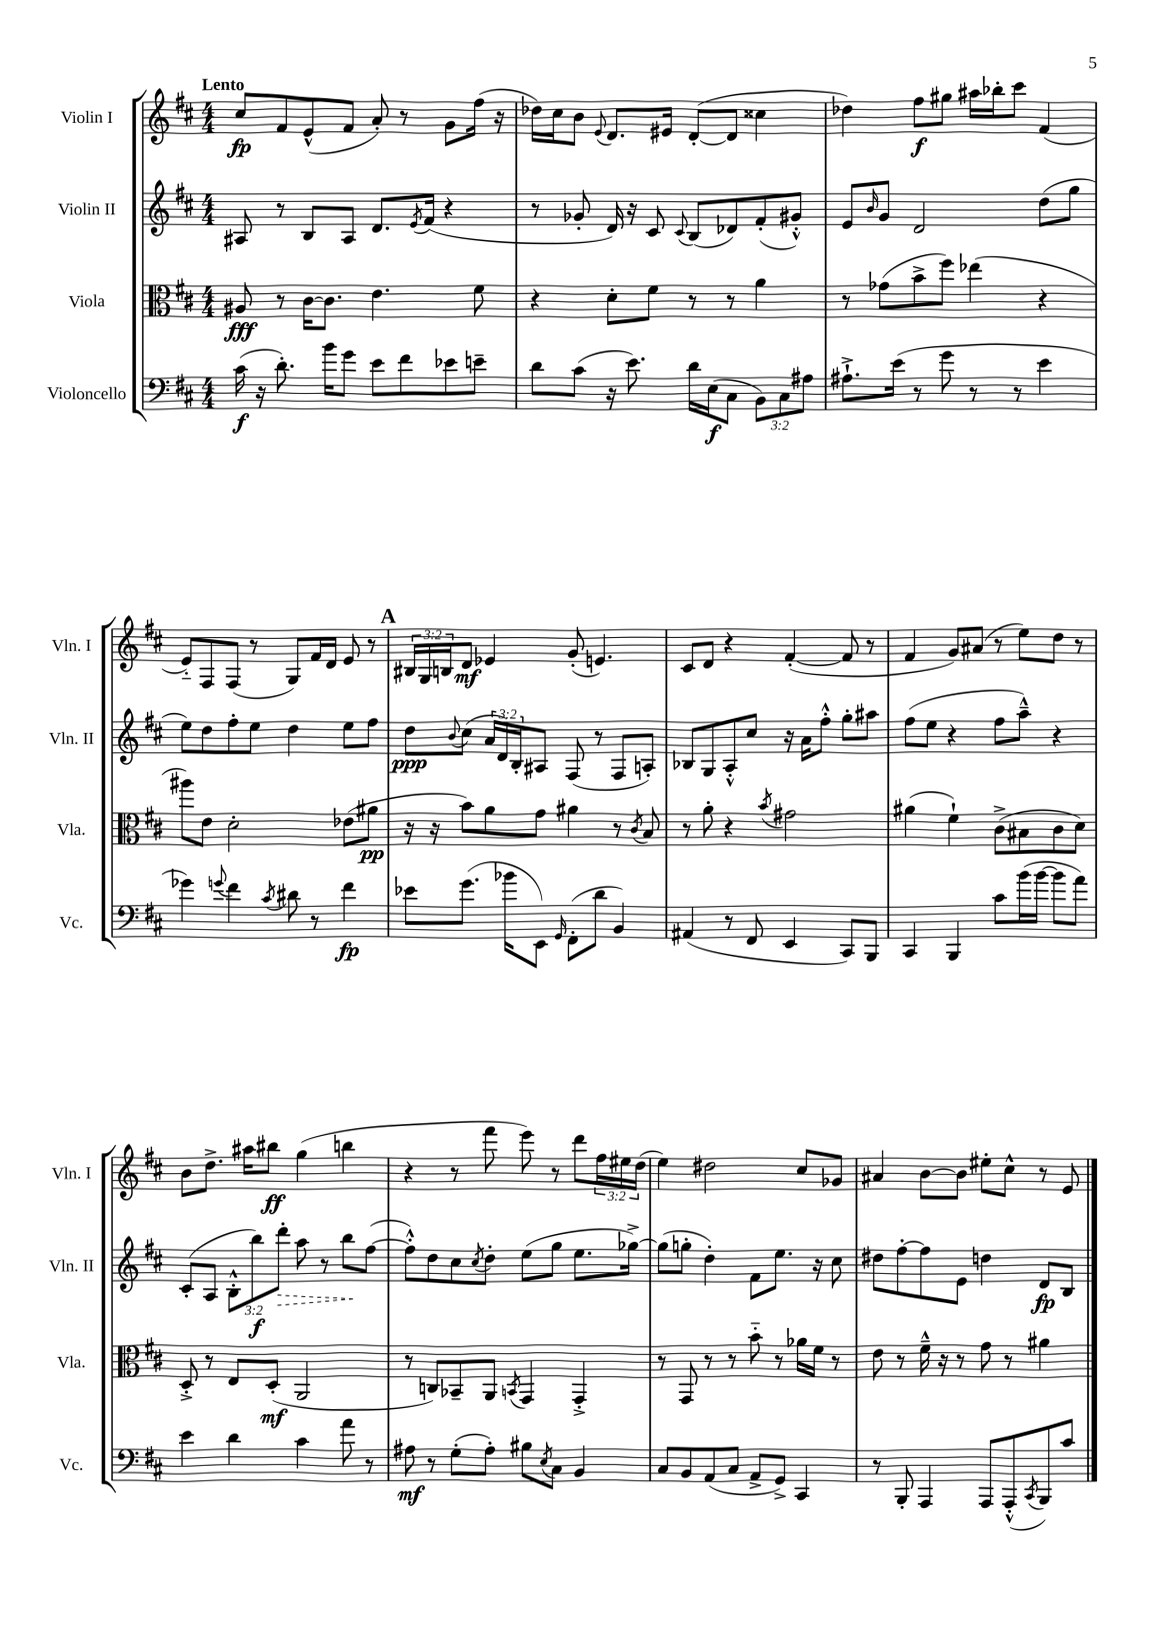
<<
\new StaffGroup <<
\new Staff = "s0" \with { instrumentName = "Violin I" shortInstrumentName = "Vln. I" } {
    \clef treble \key d \major \numericTimeSignature \time 4/4 \override Staff.TupletNumber.text = #tuplet-number::calc-fraction-text \tempo "Lento"
    cis''8\fp fis'8 e'8-^( fis'8 a'8-.) r8 g'8 fis''16( r16 |
    des''16) cis''16 b'8 \appoggiatura { e'8 } d'8. eis'16 d'8~-.( d'8 cisis''4 |
    des''4) fis''8\f gis''8 ais''16 bes''16-. cis'''8 fis'4( |
    e'8-_) fis8 fis8( r8 g8) fis'16 d'16 e'8 r8 |
    \mark \markup { \bold "A" } \tuplet 3/2 { bis16 g16 b16 } d'8\mf ees'4 g'8-.( e'4.) |
    cis'8 d'8 r4 fis'4~-.( fis'8 r8 |
    fis'4 g'8) ais'8( r8 e''8) d''8 r8 |
    b'8 d''8.-> ais''16 bis''8\ff g''4( b''4 |
    r4 r8 fis'''8 e'''8) r8 d'''8 \tuplet 3/2 { fis''16 eis''16 d''16( } |
    e''4) dis''2 cis''8 ges'8 |
    ais'4 b'8~ b'8 eis''8-. cis''8-^ r8 e'8 \bar "|." |
}
\new Staff = "s1" \with { instrumentName = "Violin II" shortInstrumentName = "Vln. II" } {
    \clef treble \key d \major \numericTimeSignature \time 4/4 \override Staff.TupletNumber.text = #tuplet-number::calc-fraction-text
    ais8 r8 b8 ais8 d'8. \acciaccatura { e'8 } fis'16( r4 |
    r8 ges'8-. d'16) r16 cis'8 \appoggiatura { cis'8 } b8( des'8) fis'8-.( gis'8-.-^) |
    e'8 \grace { b'16 } g'8 d'2 d''8( g''8 |
    e''8) d''8 fis''8-. e''8 d''4 e''8 fis''8 |
    \mark \markup { \bold "A" } d''8\ppp \appoggiatura { b'8 } cis''8( \tuplet 3/2 { a'16 d'16) b16-. } ais8 fis8( r8 fis8 a8-.) |
    bes8 g8 a8-.-^ cis''8 r16 a'16 fis''8-.-^ g''8-. ais''8 |
    fis''8( e''8 r4 fis''8 a''8---^) r4 |
    cis'8-.( a8 \tuplet 3/2 { b8-.-^ b''8\f) \once \override Hairpin.style = #'dashed-line d'''8-.\> } a''8 r8 b''8\! fis''8~( |
    fis''8-.-^) d''8 cis''8 \acciaccatura { cis''8 } d''8-. e''8( g''8 e''8. ges''16~->) |
    ges''8( g''8-. d''4-.) fis'8 e''8. r16 cis''8 |
    dis''8 fis''8~-. fis''8 e'8 d''4 d'8\fp b8 \bar "|." |
}
\new Staff = "s2" \with { instrumentName = "Viola" shortInstrumentName = "Vla." } {
    \clef alto \key d \major \numericTimeSignature \time 4/4
    ais8\fff r8 cis'16~ cis'8. e'4. fis'8 |
    r4 d'8-. fis'8 r8 r8 a'4 |
    r8 ges'8( b'8-> fis''8) ees''4( r4 |
    ais''8) e'8 d'2-. ees'8( ais'8\pp |
    \mark \markup { \bold "A" } r16 r16 b'8) a'8 g'8 ais'4 r8 \acciaccatura { cis'8 } b8 |
    r8 a'8-. r4 \acciaccatura { b'8 } gis'2 |
    ais'4( fis'4-!) cis'8->( bis8 cis'8 d'8) |
    d8-.-> r8 e8 d8-.\mf( a,2 |
    r8 c8) bes,8-- a,8 \acciaccatura { b,8 } g,4 g,4-.-> |
    r8 g,8 r8 r8 b'8-_ r8 aes'16 fis'16 r8 |
    e'8 r8 fis'16---^ r16 r8 g'8 r8 ais'4 \bar "|." |
}
\new Staff = "s3" \with { instrumentName = "Violoncello" shortInstrumentName = "Vc." } {
    \clef bass \key d \major \numericTimeSignature \time 4/4 \override Staff.TupletNumber.text = #tuplet-number::calc-fraction-text
    cis'16\f( r16 d'8.-.) b'16 g'8 e'8 fis'8 ees'8 e'8-- |
    d'8 cis'8( r16 e'8.) d'16 e16\f( cis8 \tuplet 3/2 { b,8) cis8 ais8 } |
    ais8.-!-> e'16( r8 g'8 r8 r8 e'4 |
    ges'4) \appoggiatura { g'8 } fis'4 \acciaccatura { cis'8 } dis'8 r8 fis'4\fp |
    \mark \markup { \bold "A" } ees'8 g'8.( bes'16 e,8) \grace { g,16 } fis,8-.( d'8 b,4) |
    ais,4( r8 fis,8 e,4 cis,8) b,,8 |
    cis,4 b,,4 cis'8 b'16( b'16~ b'8 a'8) |
    e'4 d'4 cis'4 a'8 r8 |
    ais8\mf r8 g8-.( ais8-.) bis8 \acciaccatura { e8 } cis8 b,4 |
    cis8 b,8 a,8( cis8 a,8-> g,8->) cis,4 |
    r8 b,,8-. a,,4 a,,8 a,,8-.-^( \acciaccatura { cis,8 } b,,8) cis'8 \bar "|." |
}
>>
>>
\layout { \context { \Score \remove "Bar_number_engraver" } }
